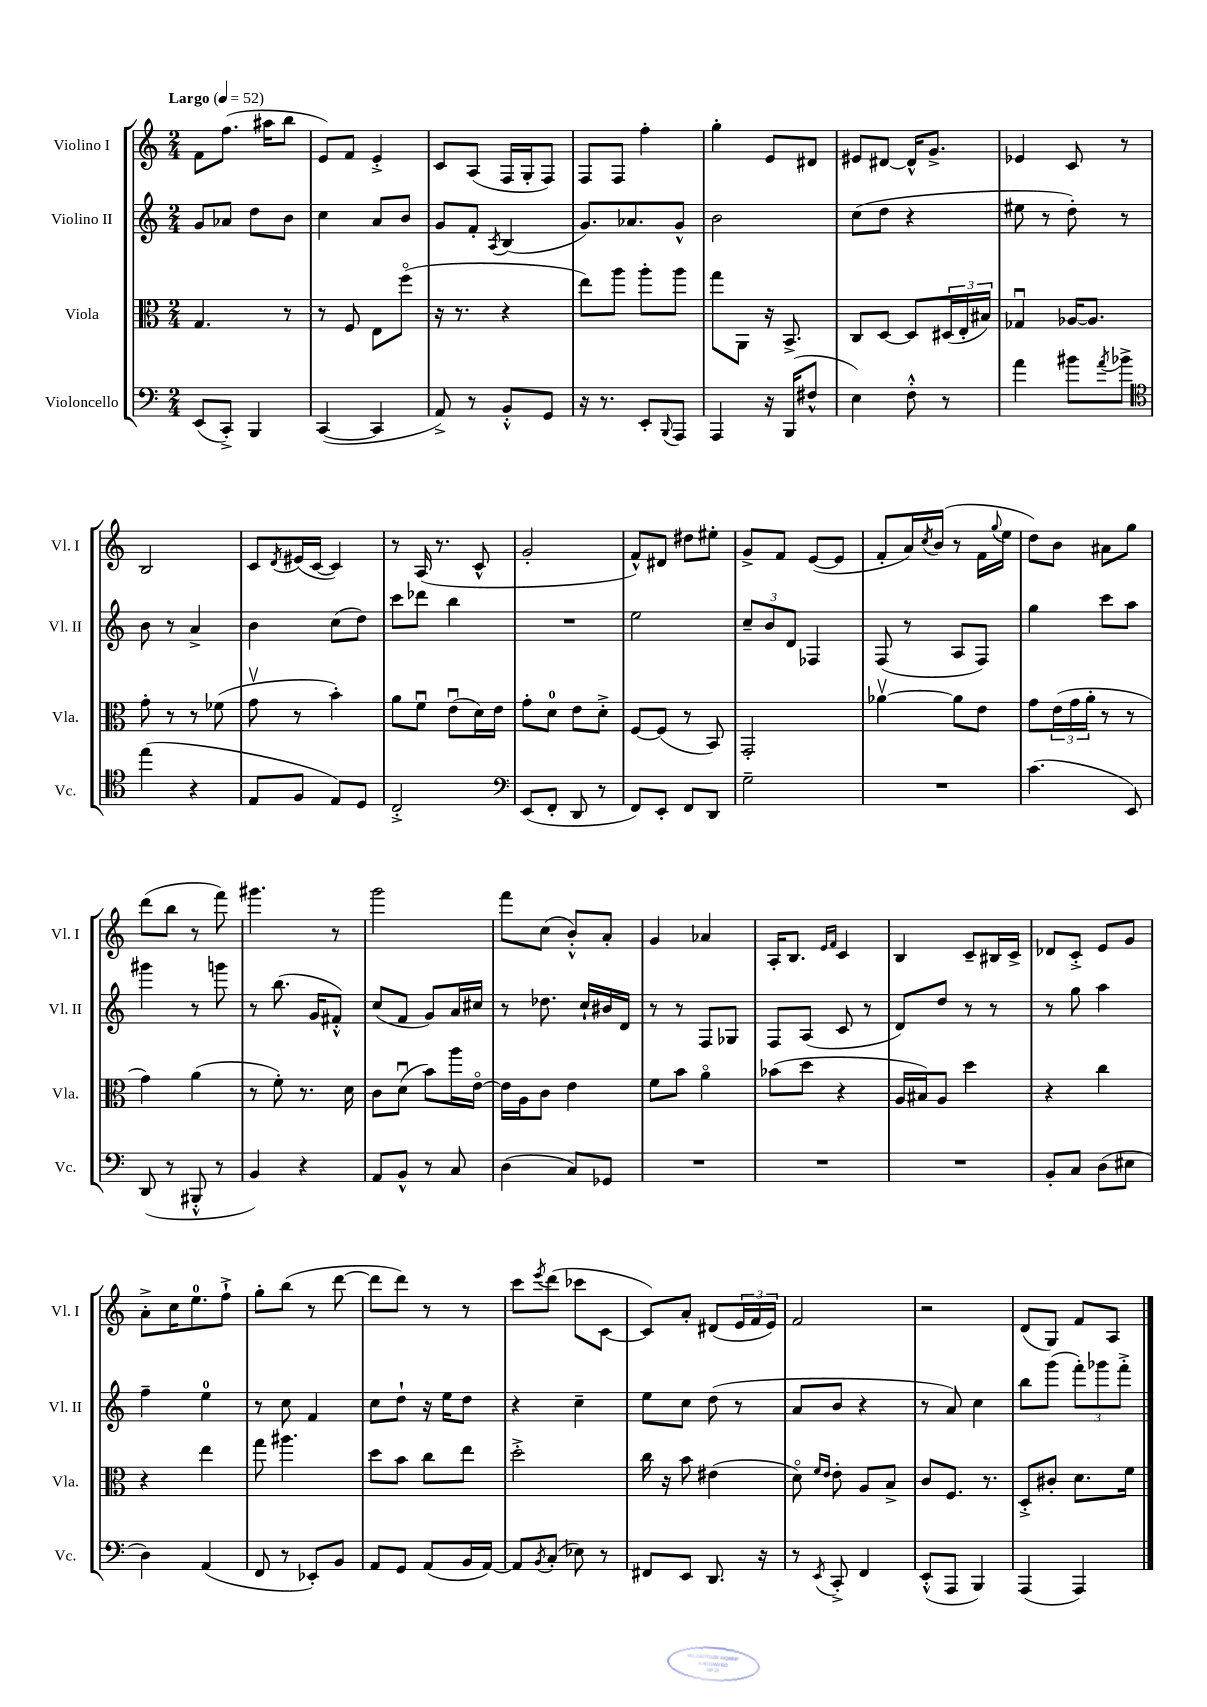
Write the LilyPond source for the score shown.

<<
\new StaffGroup <<
\new Staff = "s0" \with { instrumentName = "Violino I" shortInstrumentName = "Vl. I" } {
    \clef treble \key c \major \numericTimeSignature \time 2/4 \tempo "Largo" 4 = 52
    f'8 f''8.( ais''16 b''8 |
    e'8) f'8 e'4-.-> |
    c'8 a8( f16 g16-. f8) |
    f8 f8 f''4-. |
    g''4-. e'8 dis'8 |
    eis'8 dis'8~ dis'16-^ g'8.-> |
    ees'4 c'8 r8 |
    b2 |
    c'8 \acciaccatura { d'8 } eis'16( c'16~ c'4) |
    r8 a16( r8. c'8-^ |
    g'2-. |
    f'8-^) dis'8 dis''8 eis''8-. |
    g'8-> f'8 e'8~( e'8 |
    f'8-. a'16) \acciaccatura { c''8 } b'16( r8 f'16 \appoggiatura { g''8 } e''16 |
    d''8) b'8 ais'8 g''8 |
    d'''8( b''8 r8 f'''8) |
    gis'''4. r8 |
    g'''2 |
    f'''8 c''8( b'8-.-^) a'8-. |
    g'4 aes'4 |
    a16-. b8. \grace { e'16 f'16 } c'4 |
    b4 c'8-- bis16 c'16-> |
    des'8 c'8-.-> e'8 g'8 |
    a'8-.-> c''16 e''8.-0 f''8-!-> |
    g''8-. b''8( r8 d'''8~ |
    d'''8 d'''8) r8 r8 |
    c'''8 \acciaccatura { e'''8 } d'''8( ces'''8 c'8~ |
    c'8) a'8-. dis'8( \tuplet 3/2 { e'16 f'16 e'16) } |
    f'2 |
    r2 |
    d'8( g8) f'8 a8 \bar "|." |
}
\new Staff = "s1" \with { instrumentName = "Violino II" shortInstrumentName = "Vl. II" } {
    \clef treble \key c \major \numericTimeSignature \time 2/4
    g'8 aes'8 d''8 b'8 |
    c''4 a'8 b'8 |
    g'8 f'8-. \acciaccatura { a8 } b4( |
    g'8.) aes'8. g'8-^ |
    b'2 |
    c''8( d''8 r4 |
    eis''8 r8 d''8-.) r8 |
    b'8 r8 a'4-> |
    b'4 c''8( d''8) |
    c'''8 des'''8 b''4 |
    R2 |
    e''2 |
    \tuplet 3/2 { c''8-- b'8 d'8 } fes4 |
    f8( r8 a8 f8) |
    g''4 c'''8 a''8 |
    gis'''4 r8 g'''8 |
    r8 b''8.( g'16 fis'8-.-^) |
    c''8( f'8 g'8) a'16 cis''16 |
    r8 des''8. c''16-! bis'16 d'16 |
    r8 r8 f8 ges8 |
    f8 a8( c'8 r8 |
    d'8) d''8 r8 r8 |
    r8 g''8 a''4 |
    f''4-- e''4-0 |
    r8 c''8 f'4 |
    c''8 d''8-! r16 e''16 d''8 |
    r4 c''4-- |
    e''8 c''8 d''8( r8 |
    a'8 b'8 r4 |
    r8 a'8) c''4 |
    b''8 g'''8( \tuplet 3/2 { f'''8-.) ges'''8 f'''8-.-> } \bar "|." |
}
\new Staff = "s2" \with { instrumentName = "Viola" shortInstrumentName = "Vla." } {
    \clef alto \key c \major \numericTimeSignature \time 2/4
    g4. r8 |
    r8 f8 e8 f''8\flageolet( |
    r16 r8. r4 |
    e''8) a''8 a''8-. a''8 |
    g''8 a,8 r16 b,8.-> |
    c8 d8~ d8 \tuplet 3/2 { dis16( e16-. bis16) } |
    ges4\downbow aes16~ aes8. |
    g'8-. r8 r8 fes'8( |
    g'8\upbow r8 b'4-.) |
    a'8 f'8\downbow e'8\downbow( d'16) e'16 |
    g'8-. d'8-0 e'8 d'8-.-> |
    f8~ f8( r8 b,8) |
    g,2-. |
    aes'4~\upbow aes'8 e'8 |
    g'8 \tuplet 3/2 { e'16( g'16 a'16-. } r8 r8 |
    g'4) a'4( |
    r8 f'8-.) r8. d'16 |
    c'8 d'8\downbow( b'8) a''16 e'16~\flageolet |
    e'16 a16 c'8 e'4 |
    f'8 b'8 a'4\flageolet |
    bes'8( d''8 r4 |
    a16 bis16) a8 d''4 |
    r4 c''4 |
    r4 e''4 |
    g''8 ais''4. |
    d''8 b'8 c''8 e''8 |
    d''2-.-> |
    c''16 r16 b'8 eis'4( |
    d'8\flageolet) \grace { f'16 e'16 } e'8-. a8 b8-> |
    c'8 f8. r8. |
    d8-.-> cis'8-. d'8. f'16 \bar "|." |
}
\new Staff = "s3" \with { instrumentName = "Violoncello" shortInstrumentName = "Vc." } {
    \clef bass \key c \major \numericTimeSignature \time 2/4
    e,8( c,8-.->) b,,4 |
    c,4~( c,4 |
    a,8->) r8 b,8-.-^ g,8 |
    r16 r8. e,8-. \appoggiatura { b,,8 } a,,8 |
    a,,4 r16 b,,16( fis8-^ |
    e4) f8-.-^ r8 |
    a'4 bis'8 \acciaccatura { a'8 } bes'8-> |
    \clef tenor e''4( r4 |
    e8 f8 e8) d8 |
    c2-.-> |
    \clef bass e,8( f,8-. d,8 r8 |
    f,8) e,8-. f,8 d,8 |
    g2-- |
    R2 |
    c'4.( e,8) |
    d,8( r8 bis,,8-.-^ r8 |
    b,4) r4 |
    a,8 b,8-^ r8 c8 |
    d4( c8) ges,8 |
    R2 |
    R2 |
    R2 |
    b,8-. c8 d8( eis8 |
    d4) a,4( |
    f,8 r8 ees,8-.) b,8 |
    a,8 g,8 a,8( b,16 a,16~) |
    a,8 \acciaccatura { b,8 } c8-.( ees8) r8 |
    fis,8 e,8 d,8. r16 |
    r8 \acciaccatura { e,8 } c,8-.-> f,4 |
    e,8-.-^( a,,8 b,,4) |
    a,,4( a,,4) \bar "|." |
}
>>
>>
\layout { \context { \Score \remove "Bar_number_engraver" } }
